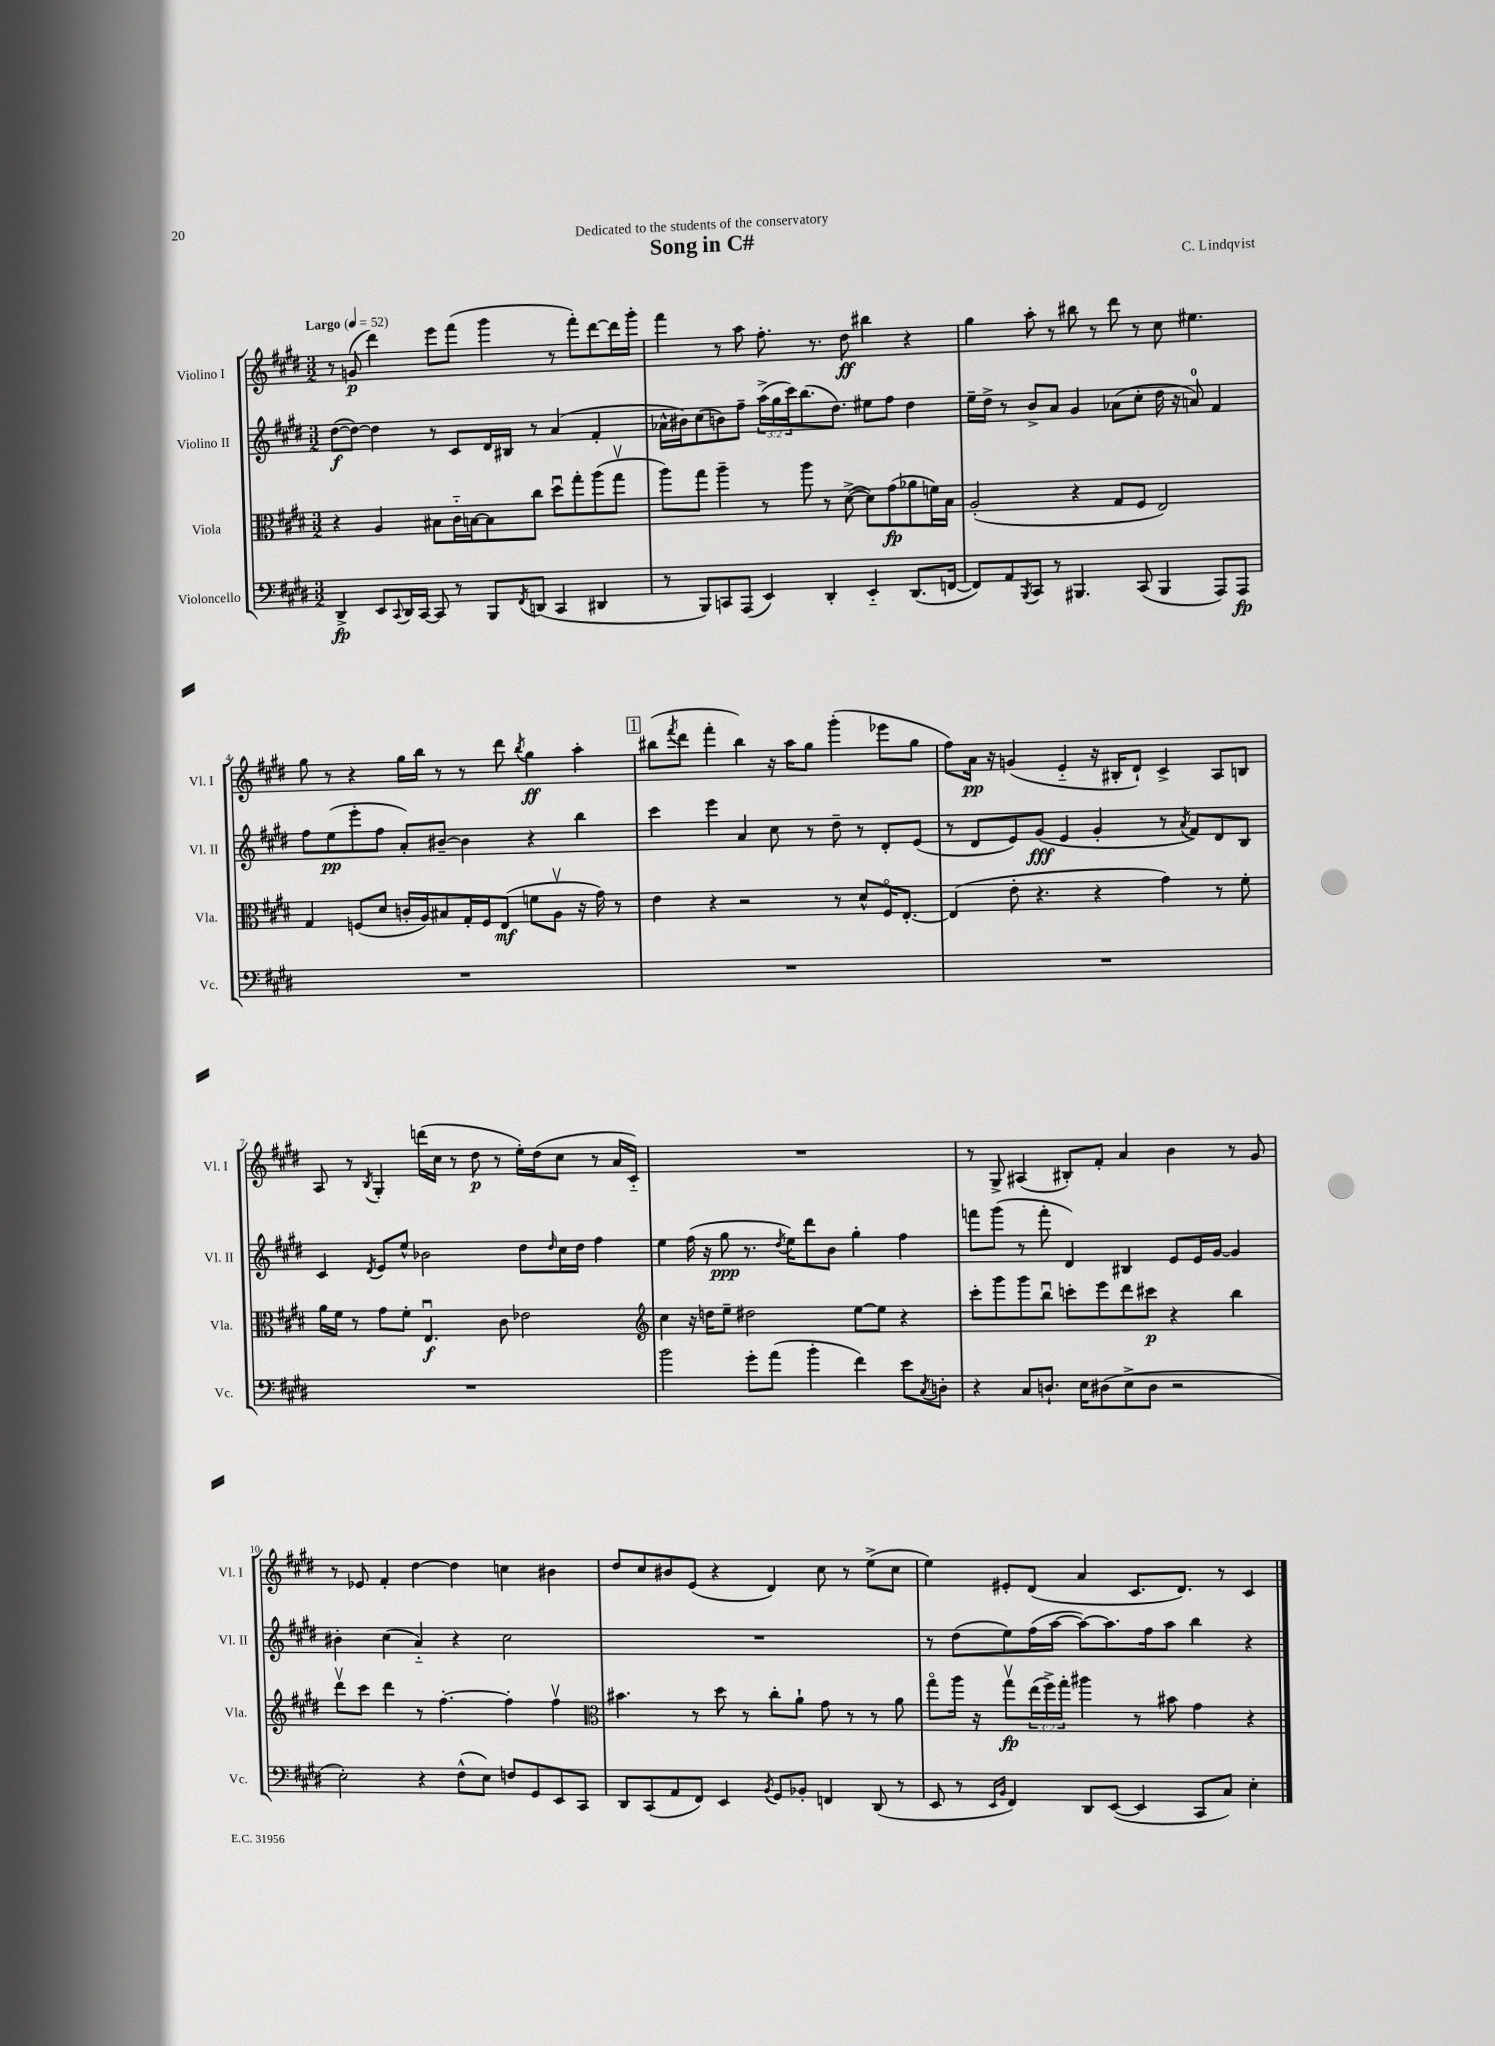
\header { title = "Song in C#" composer = "C. Lindqvist" dedication = "Dedicated to the students of the conservatory" }
<<
\new StaffGroup <<
\new Staff = "s0" \with { instrumentName = "Violino I" shortInstrumentName = "Vl. I" } {
    \clef treble \key e \major \numericTimeSignature \time 3/2 \tempo "Largo" 4 = 52
    r8 g'8\p( dis'''4) e'''8 fis'''8( gis'''4 r8 fis'''8-.) dis'''8~ dis'''16 gis'''16-. |
    fis'''4 r8 a''8 fis''8.-. r8. dis''8\ff bis''4 r4 |
    gis''4 a''8-. r8 bis''8 r8 dis'''8 r8 cis''8 eis''4. |
    gis''8 r8 r4 gis''16 b''16 r8 r8 dis'''8 \acciaccatura { b''8 } gis''4\ff a''4-. |
    \mark \markup { \box "1" } bis''8( \acciaccatura { fis'''8 } dis'''8 fis'''4-. bis''4) r16 a''16 gis''8 gis'''4-.( ees'''8 gis''8 |
    fis''8) a'16\pp r16 g'4( e'4-_ r16 bis16-. dis'8-!) cis'4-> a8 b8 |
    a8 r8 \acciaccatura { b8 } gis4-. d'''16( cis''16 r8 dis''8\p r8 e''16-.) dis''16( cis''8 r8 a'16 cis'16-_) |
    R1. |
    r8 gis8-> ais4( bis8-.) fis'8-. a'4 b'4 r8 gis'8 |
    r8 ees'8 fis'4-. dis''4~ dis''4 c''4 bis'4 |
    dis''8 cis''8 bis'8 e'8( r4 dis'4) cis''8 r8 e''8->( cis''8 |
    e''4) eis'8-. dis'8( a'4 cis'8. dis'8.) r8 cis'4 \bar "|." |
}
\new Staff = "s1" \with { instrumentName = "Violino II" shortInstrumentName = "Vl. II" } {
    \clef treble \key e \major \numericTimeSignature \time 3/2 \override Staff.TupletNumber.text = #tuplet-number::calc-fraction-text
    dis''8~\f( dis''8~) dis''4 r8 cis'8 dis'16 bis16 r8 a'4( fis'4-. |
    aes'16-^ bis'16) cis''8( b'8) fis''8-- \tuplet 3/2 { a''16->( gis''16 cis'''16) } b''8.( dis''8.) eis''8 fis''8 dis''4 |
    e''16-- dis''16-> r8 b'8-> a'8 gis'4 aes'8( cis''8-. dis''16 r16 a'8-0) fis'4 |
    fis''8 e''8\pp( e'''8-. fis''8 a'8-.) bis'8~-- bis'4 r4 b''4 |
    \mark \markup { \box "1" } cis'''4 e'''4 a'4 cis''8 r8 dis''8-- r8 dis'8-. e'8( |
    r8 dis'8 e'8) gis'8\fff( e'4 gis'4-. r8 \acciaccatura { a'8 } fis'8) dis'8 b8 |
    cis'4 \acciaccatura { dis'8 } e'8 e''8-^ bes'2 dis''8 \grace { dis''16 } cis''16 dis''16 fis''4 |
    e''4 fis''16( r16 gis''8\ppp r8. \acciaccatura { dis''8 } e''16) dis'''8 b'8 gis''4-. fis''4 |
    f'''8 gis'''8( r8 f'''8-. dis'4) bis4 e'8 e'16 gis'16~ gis'4 |
    bis'4-. cis''4( a'4-_) r4 cis''2 |
    R1. |
    r8 dis''8( e''8) fis''16( a''16~ a''8~) a''8. fis''16 a''8 b''4 r4 \bar "|." |
}
\new Staff = "s2" \with { instrumentName = "Viola" shortInstrumentName = "Vla." } {
    \clef alto \key e \major \numericTimeSignature \time 3/2 \override Staff.TupletNumber.text = #tuplet-number::calc-fraction-text
    r4 a4 bis8 cis'16-_ b16~ b8 cis''8 dis''8\downbow gis''8-. a''8( gis''8\upbow |
    a''8) gis''8 a''4-- r8 a''8 r8 dis'8~->( dis'8) gis'8\fp( aes'8 f'16) b16 |
    a2-.( r4 gis8 fis8 e2) |
    gis4 f8( dis'8 c'16-. a16) bis8 gis16-. f16 e8\mf( f'8 a8\upbow r16 gis'16) r8 |
    \mark \markup { \box "1" } e'4 r4 r2 r8 dis'8-^ fis16\flageolet e8.~-. |
    e4( e'8-. r4. r4 gis'4) r8 fis'8-. |
    a'16 fis'16 r8 gis'8 fis'8-. e4.\downbow\f cis'8 ees'2 |
    \clef treble cis''4 r16 d''16 e''8-- dis''2 e''8~ e''8 r4 |
    cis'''8-. gis'''8 gis'''8 b''8\downbow c'''8-. e'''8 dis'''8 cis'''8\p r4 b''4 |
    dis'''8\upbow cis'''8 dis'''4 r8 fis''4.~-. fis''4-. fis''4\upbow |
    \clef alto bis'4. r8 dis''8 r8 cis''8-. a'8-! gis'8 r8 r8 a'8 |
    gis''8\flageolet a''16 r16 gis''8\upbow\fp \tuplet 3/2 { e''16( fis''16->) gis''16-. } ais''4 r8 bis'8 gis'4 r4 \bar "|." |
}
\new Staff = "s3" \with { instrumentName = "Violoncello" shortInstrumentName = "Vc." } {
    \clef bass \key e \major \numericTimeSignature \time 3/2
    dis,4->\fp e,8 \appoggiatura { cis,8 } dis,16 cis,16~ cis,8 r8 b,,8 \acciaccatura { fis,8 } d,8( cis,4 dis,4 |
    r8 b,,8) c,8 a,,8( e,4) dis,4-. e,4-_ dis,8.( f,16~ |
    f,8) a,8 \acciaccatura { b,,8 } cis,8 r8 bis,,4. cis,8( bis,,4 a,,8) a,,8\fp |
    R1. |
    \mark \markup { \box "1" } R1. |
    R1. |
    R1. |
    b'2 gis'8-. a'8( b'4-. fis'4) e'8 \acciaccatura { cis8 } d8-. |
    r4 cis8 d8.-! e16 dis8( e8-> dis8 r2 |
    e2-.) r4 fis8-^( e8) f8 gis,8 e,8 cis,8 |
    dis,8 cis,8( a,8 fis,8) e,4 \acciaccatura { b,8 } gis,8 bes,8-. f,4 dis,8( r8 |
    e,8 r8 \grace { e,16 b,16 } fis,4) dis,8 e,8~( e,4 cis,8 cis8) e4-. \bar "|." |
}
>>
>>
